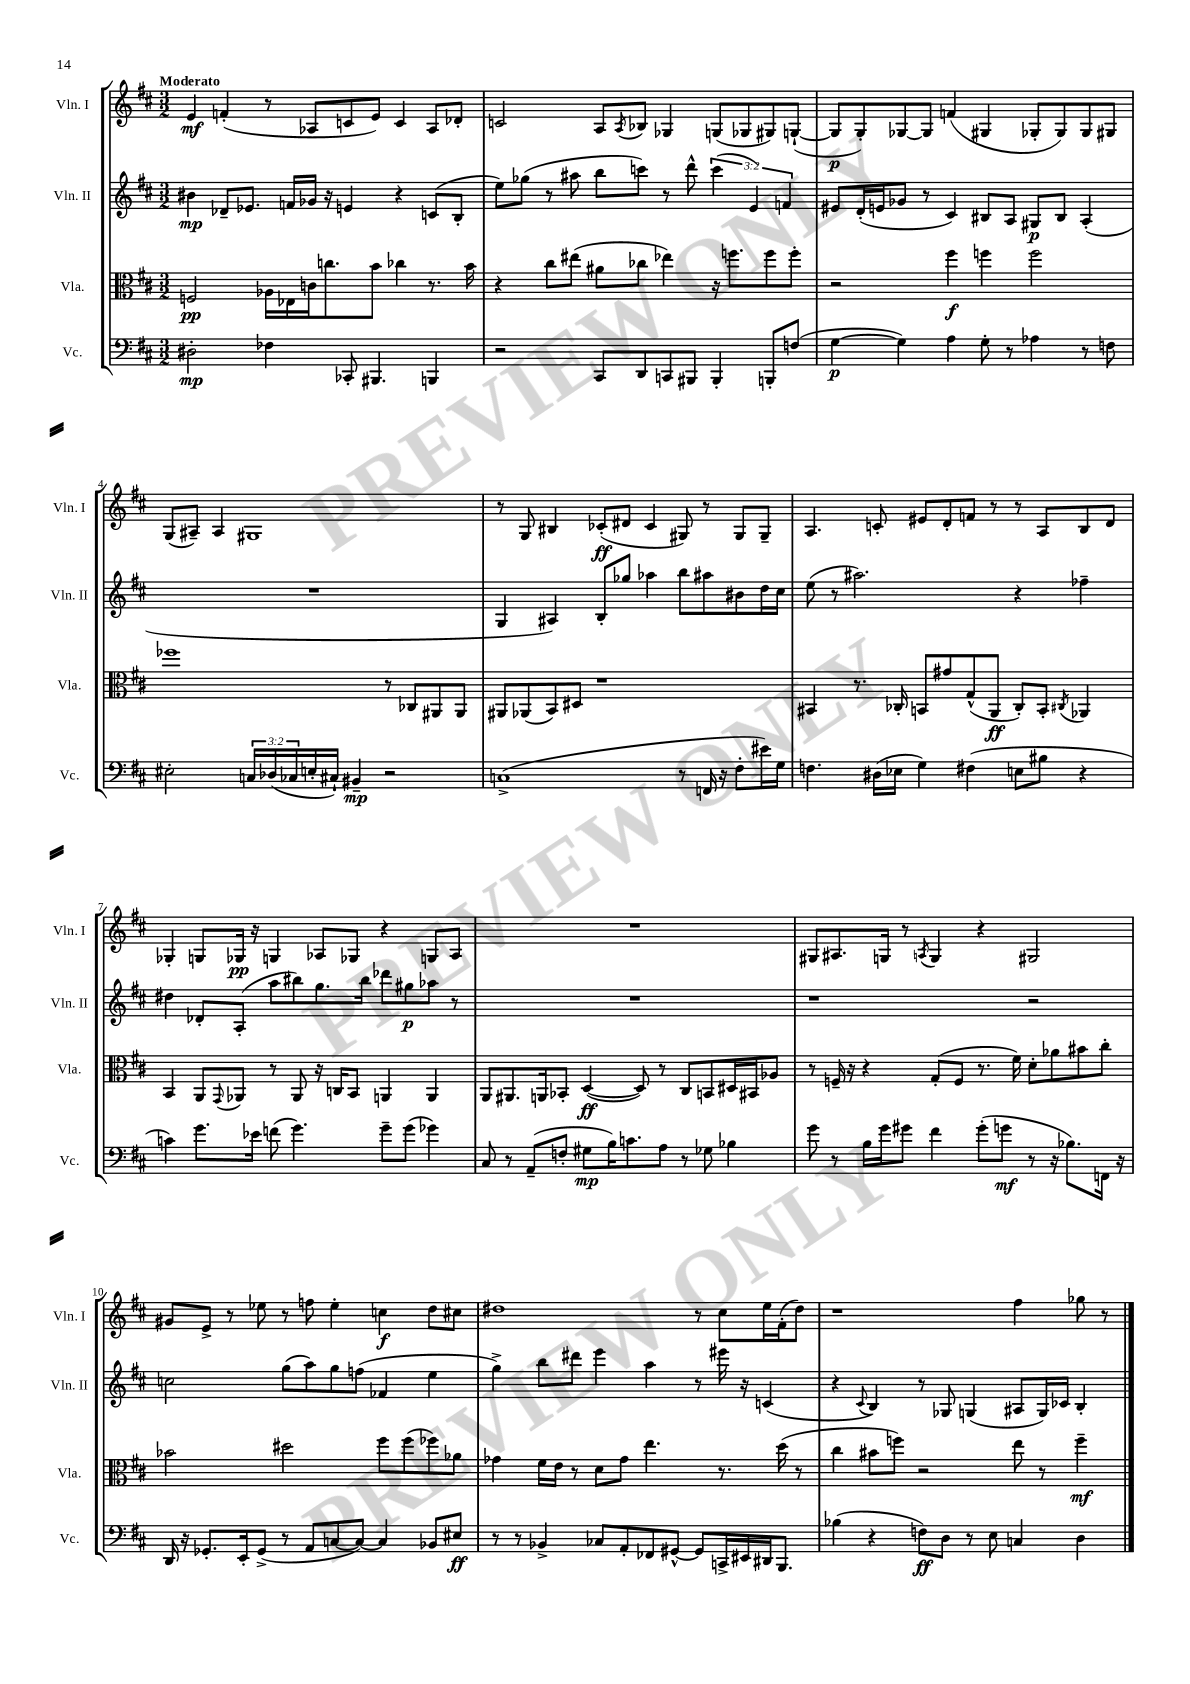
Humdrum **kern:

**kern	**dynam	**kern	**dynam	**kern	**dynam	**kern	**dynam
*part4	*part4	*part3	*part3	*part2	*part2	*part1	*part1
*staff4	*staff4	*staff3	*staff3	*staff2	*staff2	*staff1	*staff1
*I"Vc.	*	*I"Vla.	*	*I"Vln. II	*	*I"Vln. I	*
*I'Vc.	*	*I'Vla.	*	*I'Vln. II	*	*I'Vln. I	*
*clefF4	*	*clefC3	*	*clefG2	*	*clefG2	*
*k[f#c#]	*	*k[f#c#]	*	*k[f#c#]	*	*k[f#c#]	*
*M3/2	*	*M3/2	*	*M3/2	*	*M3/2	*
=1	=1	=1	=1	=1	=1	=1	=1
!	!	!	!	!	!	!LO:TX:a:B:t=Moderato	!
2D#X'\	mp	2Fn/	pp	4b#X\	mp	4e/	mf
.	.	.	.	8d-X~/L	.	(4fn'/	.
.	.	.	.	8.e-X/J	.	.	.
4F-X\	.	16A-X\LL	.	.	.	8r	.
.	.	16E-X\	.	16fn/LL	.	.	.
.	.	16cn\J	.	16g-X/JJ	.	8A-X/L	.
.	.	8.ccn\	.	16r	.	.	.
8CC-X'/	.	.	.	4en/	.	8cn/	.
4.BBB#X/	.	8b\J	.	.	.	8e/J)	.
.	.	4cc-X\	.	4r	.	4c/	.
4BBBn/	.	8.r	.	(8cn/L	.	8A-/L	.
.	.	.	.	8B'/J	.	8d-X'/J	.
.	.	16b\	.	.	.	.	.
=2	=2	=2	=2	=2	=2	=2	=2
2r	.	4r	.	8ee\L)	.	2cn/	.
.	.	.	.	(8gg-X\J	.	.	.
.	.	8cc#\L	.	8r	.	.	.
.	.	(8ee#X\J	.	8aa#X\	.	.	.
8CC#/L	.	8a#X\L	.	8bb\L	.	8A/L	.
.	.	.	.	.	.	8qA/	.
8DD/	.	8cc-X\J	.	8cccn\J)	.	8B-X/J	.
8CCn/	.	4ee-X\)	.	8r	.	4G-X/	.
8BBB#X/J	.	.	.	8ddd^^\	.	.	.
4BBB#'/	.	16r	.	(6ccc\	.	(8Gn/L	.
.	.	8.ffn\L	.	.	.	.	.
.	.	.	.	.	.	8G-X/	.
.	.	.	.	6e/)	.	.	.
8BBBn'/L	.	8ff\	.	.	.	8G#X/)	.
.	.	.	.	6fn/	.	.	.
(8Fn/J	.	8ff'\J	.	.	.	([8Gn`/J	.
=3	=3	=3	=3	=3	=3	=3	=3
[4G\	p	2r	.	8e#X/L	.	8G/L]	p
.	.	.	.	(16d'/L	.	8G'/)	.
.	.	.	.	16en/J	.	.	.
4G\])	.	.	.	8g-X/J	.	[8G-X/	.
.	.	.	.	8r	.	8G-/J]	.
4A\	.	4ff#\	f	4c#/)	.	(4fn/	.
8G'\	.	4ffn\	.	8B#X/L	.	4G#X/	.
8r	.	.	.	8A/J	.	.	.
4A-X\	.	2ff\	.	8G#X/L	p	8G-X'/L	.
.	.	.	.	8B#/J	.	8G-/)	.
8r	.	.	.	(4A'/	.	8G-/	.
8Fn\	.	.	.	.	.	8G#X/J	.
!!LO:LB:g=z
=4	=4	=4	=4	=4	=4	=4	=4
2E#X'\	.	1ff-X	.	1.r	.	(8G/L	.
.	.	.	.	.	.	8A#X~/J)	.
.	.	.	.	.	.	4A#/	.
24Cn/LL	.	.	.	.	.	1G#X	.
(24D-X/	.	.	.	.	.	.	.
24C-X/	.	.	.	.	.	.	.
16En'/	.	.	.	.	.	.	.
16C#X`/JJ)	.	.	.	.	.	.	.
4BB#X~/	mp	.	.	.	.	.	.
2r	.	8r	.	.	.	.	.
.	.	8C-X/L	.	.	.	.	.
.	.	8AA#X/	.	.	.	.	.
.	.	8AA#/J	.	.	.	.	.
=5	=5	=5	=5	=5	=5	=5	=5
(1Cn^	.	8AA#X/L	.	4G/	.	8r	.
.	.	(8AA-X/	.	.	.	8G/	.
.	.	8BB/)	.	4A#X/)	.	4B#X/	.
.	.	8D#X/J	.	.	.	.	.
.	.	1r	.	8B'/L	.	(8c-X'/L	ff
.	.	.	.	8gg-X/J	.	8d#X/J	.
.	.	.	.	4aa-X\	.	4c-/	.
8r	.	.	.	8bb\L	.	8G#X/)	.
16FFn/	.	.	.	8aa#X\	.	8r	.
16r	.	.	.	.	.	.	.
8F#'\L	.	.	.	8b#X\	.	8G#/L	.
16e#X\L)	.	.	.	16dd\L	.	8G#~/J	.
16G\JJ	.	.	.	16cc#\JJ	.	.	.
=6	=6	=6	=6	=6	=6	=6	=6
4.Fn\	.	4BB#X/	.	(8ee\	.	4.A/	.
.	.	.	.	8r	.	.	.
.	.	8.r	.	2.aa#X\)	.	.	.
(16D#X\LL	.	.	.	.	.	8cn'/	.
16E-X\JJ	.	16C-X'/	.	.	.	.	.
4G\)	.	8BBn/L	.	.	.	8e#X/L	.
.	.	8g#X/	.	.	.	8d'/	.
(4F#X\	.	(8G^^/	.	.	.	8fn/J	.
.	.	8AA/J	ff	.	.	8r	.
8En\L	.	8C-'/L)	.	4r	.	8r	.
8B#X\J	.	8BB'/J	.	.	.	8A/L	.
.	.	8qC#X/	.	.	.	.	.
4r	.	4AA-X/	.	4ff-X~\	.	8B/	.
.	.	.	.	.	.	8d/J	.
!!LO:LB:g=z
=7	=7	=7	=7	=7	=7	=7	=7
4cn\)	.	4BB/	.	4dd#X\	.	4G-X'/	.
8.g\L	.	8AA/L	.	8d-X'/L	.	8Gn/L	.
.	.	8qqGG/	.	.	.	.	.
.	.	8AA-X/J	.	(8A'/J	.	16G-X/Jk	pp
16e-X\Jk	.	.	.	.	.	16r	.
(8fn\	.	8r	.	8aa\L	.	4Gn/	.
4.g\)	.	8AA-/	.	8bb#X\)	.	.	.
.	.	16r	.	8.gg\	.	8A-X/L	.
.	.	16Cn/KL	.	.	.	.	.
.	.	8BB/J	.	.	.	8G-X/J	.
.	.	.	.	16bb#\Jk	.	.	.
8g~\L	.	4AAn/	.	8ddd-X\L	.	4r	.
(8g\J	.	.	.	8gg#X\	p	.	.
4g-X\)	.	4AA/	.	8aa-X\J	.	8Gn/L	.
.	.	.	.	8r	.	8A-/J	.
=8	=8	=8	=8	=8	=8	=8	=8
8C#/	.	8AA/L	.	1.r	.	1.r	.
8r	.	8.AA#X/	.	.	.	.	.
(8AA~/L	.	.	.	.	.	.	.
.	.	16AAn/k	.	.	.	.	.
8Fn'/J	.	8BB-X'/J	.	.	.	.	.
8G#X\L	mp	([4D/	ff	.	.	.	.
16B\K)	.	.	.	.	.	.	.
8.cn\	.	.	.	.	.	.	.
.	.	8D/])	.	.	.	.	.
8A\J	.	8r	.	.	.	.	.
8r	.	8C#/L	.	.	.	.	.
8G-X\	.	8BBn/	.	.	.	.	.
4B-X\	.	16D#X/L	.	.	.	.	.
.	.	16BB#X/J	.	.	.	.	.
.	.	8A-X/J	.	.	.	.	.
=9	=9	=9	=9	=9	=9	=9	=9
8g\	.	8r	.	1r	.	8G#X/L	.
8r	.	16Fn~/	.	.	.	8.A#X/	.
.	.	16r	.	.	.	.	.
16B\LL	.	4r	.	.	.	.	.
16g\J	.	.	.	.	.	16Gn/Jk	.
8g#X\J	.	.	.	.	.	8r	.
.	.	.	.	.	.	8qAn/	.
4f#\	.	(8G'/L	.	.	.	4G/	.
.	.	8F/J	.	.	.	.	.
(8g#'\L	.	8.r	.	.	.	4r	.
8gn\J	mf	.	.	.	.	.	.
.	.	16f#\)	.	.	.	.	.
8r	.	8d'\L	.	2r	.	2G#X/	.
16r	.	8a-X\	.	.	.	.	.
8.B-X\L)	.	.	.	.	.	.	.
.	.	8b#X\	.	.	.	.	.
16FFn\Jk	.	8cc#'\J	.	.	.	.	.
16r	.	.	.	.	.	.	.
!!LO:LB:g=z
=10	=10	=10	=10	=10	=10	=10	=10
16DD/	.	2b-X\	.	2ccn\	.	8g#X/L	.
16r	.	.	.	.	.	.	.
8.GG-X'/L	.	.	.	.	.	8e^/J	.
.	.	.	.	.	.	8r	.
16EE'/k	.	.	.	.	.	.	.
(8GG-^/J	.	.	.	.	.	8ee-X\	.
8r	.	2dd#X\	.	(8gg\L	.	8r	.
8AA/L	.	.	.	8aa\)	.	8ffn\	.
[8Cn/	.	.	.	8gg\	.	4ee-'\	.
8C/J_)	.	.	.	(8ffn\J	.	.	.
4C/]	.	8ff#\L	.	4f-X/	.	4ccn\	f
.	.	(8ff#\	.	.	.	.	.
8BB-X/L	.	8ff-X\)	.	4ee\	.	8dd\L	.
8E#X/J	ff	8a-X\J	.	.	.	8cc#X\J	.
=11	=11	=11	=11	=11	=11	=11	=11
8r	.	4g-X\	.	4gg^\)	.	1dd#X	.
8r	.	.	.	.	.	.	.
4BB-X^/	.	16f#\LL	.	8bb\L	.	.	.
.	.	16e\JJ	.	.	.	.	.
.	.	8r	.	8ddd#X\J	.	.	.
8C-X/L	.	8d\L	.	4eee\	.	.	.
8AA'/	.	8g-\J	.	.	.	.	.
8FF-X/	.	4.ee\	.	4aa\	.	.	.
[8GG#X^^/J	.	.	.	.	.	.	.
8GG#/L]	.	.	.	8r	.	8r	.
16CCn^/L	.	8.r	.	16eee#X\	.	8cc#\L	.
16EE#X/	.	.	.	16r	.	.	.
16DD#X/J	.	.	.	(4cn/	.	16ee\L	.
8.BBB/J	.	(16dd\	.	.	.	(16f#'\J	.
.	.	8r	.	.	.	8dd#\J)	.
=12	=12	=12	=12	=12	=12	=12	=12
(4B-X\	.	4cc#\	.	4r	.	1r	.
.	.	.	.	8qqc#/	.	.	.
4r	.	8b#X\L	.	4B/)	.	.	.
.	.	8ffn\J)	.	.	.	.	.
8Fn\L)	ff	2r	.	8r	.	.	.
8D\J	.	.	.	8G-X/	.	.	.
8r	.	.	.	(4Gn/	.	.	.
8E\	.	.	.	.	.	.	.
4Cn/	.	8ee\	.	8A#X/L	.	4ff#\	.
.	.	8r	.	16G/L)	.	.	.
.	.	.	.	16c-X/JJ	.	.	.
4D\	.	4ff~\	mf	4B'/	.	8gg-X\	.
.	.	.	.	.	.	8r	.
==	==	==	==	==	==	==	==
*-	*-	*-	*-	*-	*-	*-	*-
